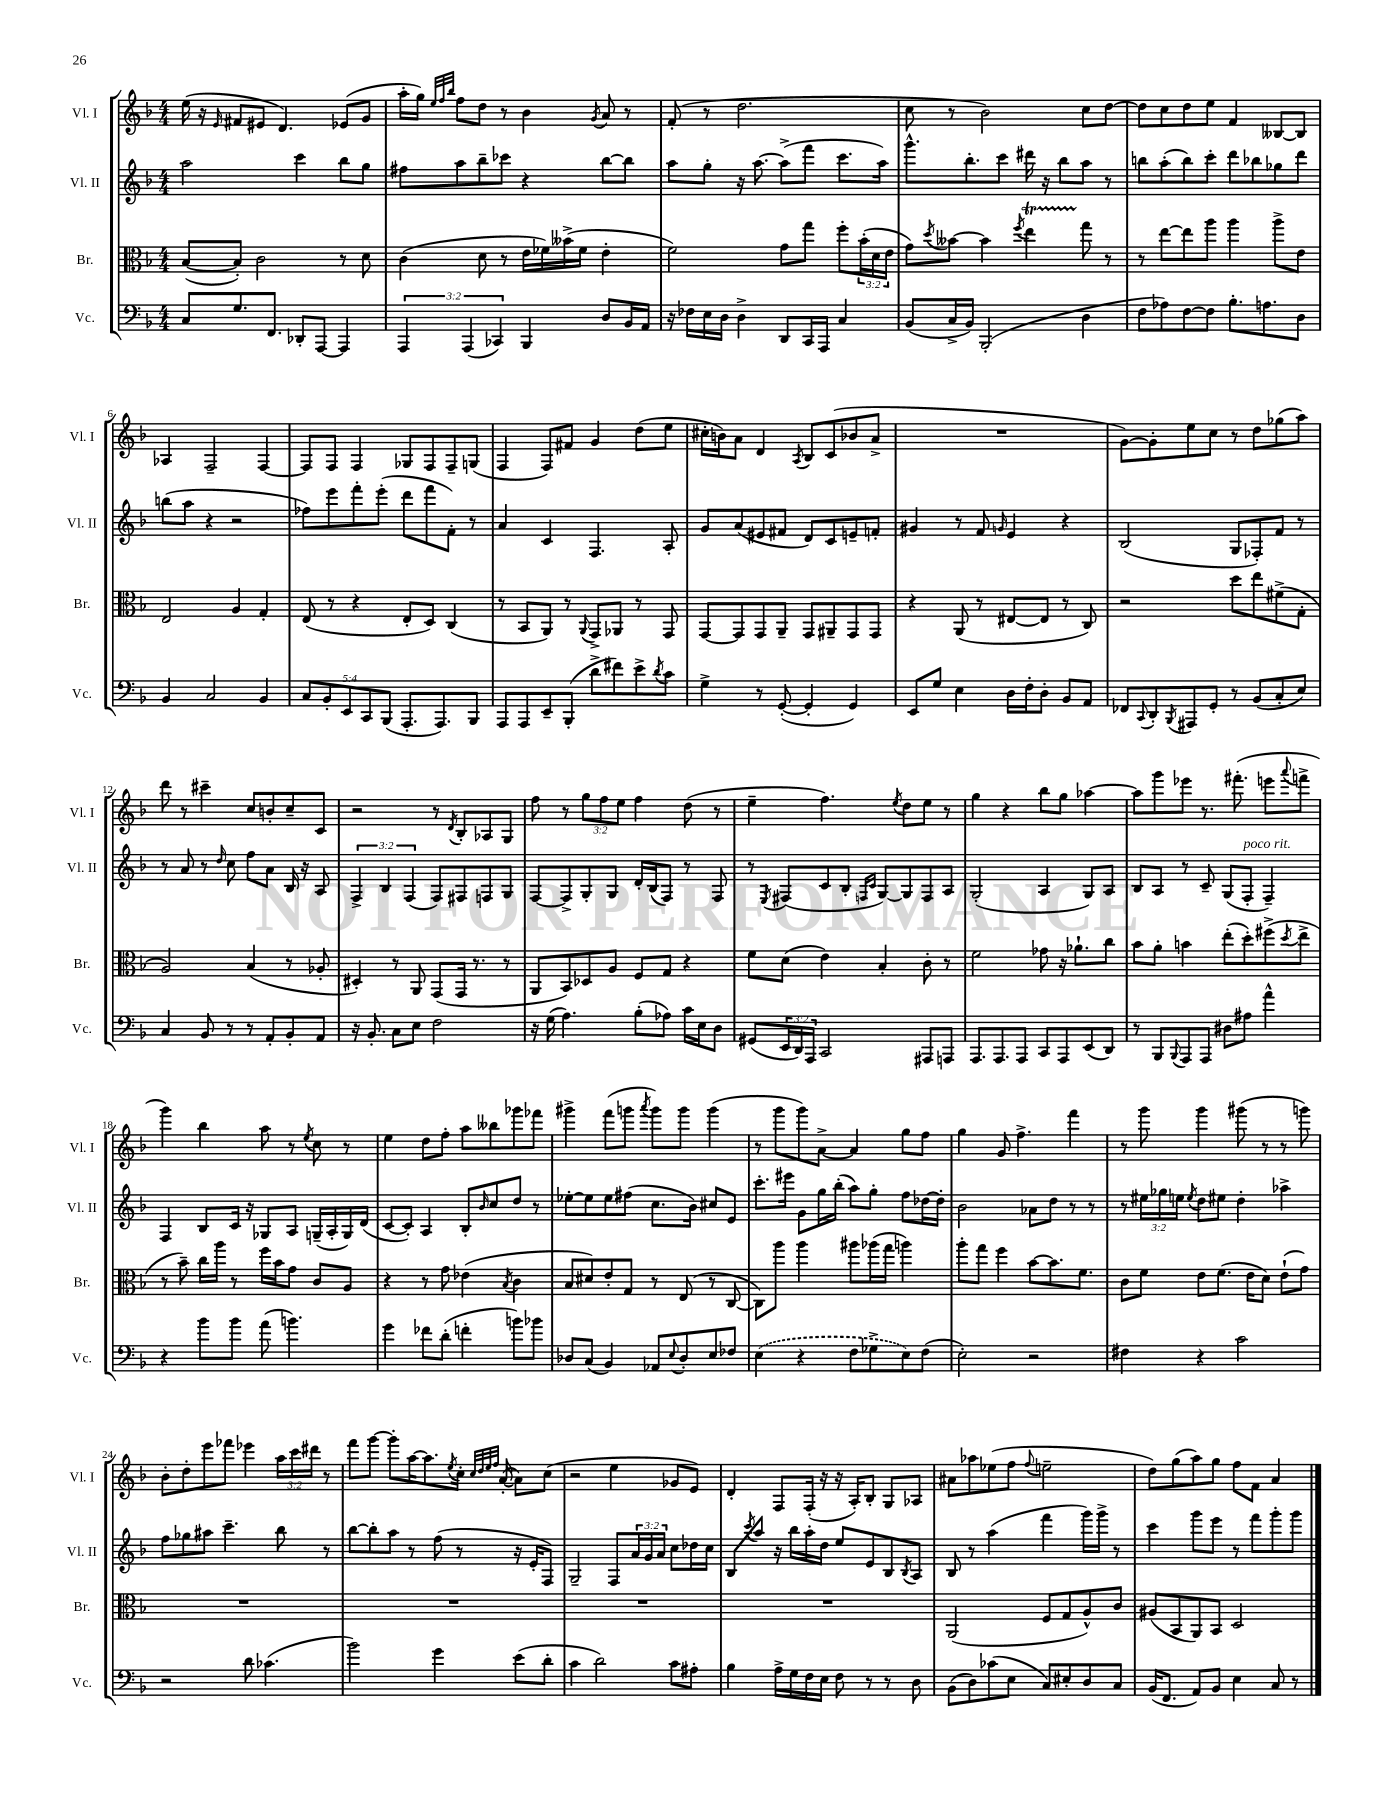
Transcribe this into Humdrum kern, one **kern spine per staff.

**kern	**kern	**kern	**kern
*staff4	*staff3	*staff2	*staff1
*clefF4	*clefC3	*clefG2	*clefG2
*k[b-]	*k[b-]	*k[b-]	*k[b-]
*M4/4	*M4/4	*M4/4	*M4/4
8C	([8B-	2aa	(16ee
.	.	.	16r
.	.	.	16qqe
8.G	8B-'])	.	8f#
.	2c	.	8e#
8.FF	.	.	.
.	.	.	4.d)
8DD-'	.	4ccc	.
[8AAA	.	.	.
4AAA]	8r	8bb-	(8e-
.	8d	8gg	8g
=	=	=	=
6AAA	(4c	8ff#	16aa'
.	.	.	16gg)
.	.	.	32qqee
.	.	.	32qqff
.	.	.	32qqbb-
.	.	8aa	8ff
(6AAA	.	.	.
.	8d	8bb-~	8dd
6CC-)	.	.	.
.	8r	8ccc-	8r
4BBB-	16e	4r	4b-
.	16f-)	.	.
.	(16b--^	.	.
.	16f-	.	.
.	.	.	8qg
8D	4e'	[8bb-	8a
16BB-	.	8bb-]	8r
16AA	.	.	.
=	=	=	=
16r	2f)	8aa	(8f'
16F-	.	.	.
16E	.	8gg'	8r
16D	.	.	.
4D^	.	16r	2.dd
.	.	[8.aa	.
8DD	8g	(8aa^]	.
16CC	8gg	8fff	.
16AAA	.	.	.
4C	8ff'	8.ccc	.
.	(24b-'	.	.
.	24d	.	.
.	.	16aa)	.
.	24e	.	.
=	=	=	=
(8BB-	8g)	8.ggg^^	8cc
.	8qdd	.	.
16C^	[8b--	.	8r
16BB-)	.	8.bb-'	.
(2BBB-'	4b--]	.	2b-)
.	.	8ccc	.
.	8qff	.	.
.	4ee	16ddd#	.
.	.	16r	.
.	.	8bb-	.
4D	8gg	8aa	8cc
.	8r	8r	[8dd
=	=	=	=
8F	8r	8bb	8dd]
8A-)	[8ee	(8aa'	8cc
[8F	8ee]	8bb)	8dd
8F]	8aa	8ccc'	8ee
8.B-'	4aa	8ddd	4f
.	.	8bb-	.
8.A	.	.	.
.	8aa^	8gg-	[8B--
8D	8e	8ddd	8B--]
=	=	=	=
4BB-	2E	(8bb	4A-
.	.	8aa	.
2C	.	4r	2F~
.	4A	2r	.
4BB-	4G'	.	[4F
=	=	=	=
10C	(8E	8ff-)	8F]
10BB-'	.	.	.
.	8r	8eee	8F
10EE	.	.	.
.	4r	8fff'	4F
10CC	.	.	.
.	.	(8eee'	.
(10BBB-	.	.	.
8.AAA'	8E'	8ddd	8G-
.	8D)	8fff	8F
8.AAA)	.	.	.
.	(4C	8f')	8F~
8BBB-	.	8r	(8G
=	=	=	=
8AAA	8r	4a	4F
8AAA	8BB-	.	.
8EE~	8AA)	4c	8F)
(8BBB-'	8r	.	8f#
.	8qqAA	.	.
8d^	8GG^	4.F	4g
8f#)	8AA-	.	.
8e^	8r	.	(8dd
8qd	.	.	.
8c	8GG	8A'	8ee
=	=	=	=
4G^	[8GG	8g	16cc#'
.	.	.	16b)
.	8GG]	(8a	8a
8r	8GG	8e#	4d
([8GG'	8AA~	8f#	.
.	.	.	8qA
4GG']	8GG	8d)	8B-
.	8AA#~	8c	(8c
4GG)	8GG	8e~	8b-
.	8GG	8f'	8a^
=	=	=	=
8EE	4r	4g#	1r
8G	.	.	.
4E	(8AA	8r	.
.	8r	8f	.
.	.	16qqg	.
16D	[8E#	4e	.
16F'	.	.	.
8D'	8E#]	.	.
8BB-	8r	4r	.
8AA	8C)	.	.
=	=	=	=
8FF-	2r	(2B-	[8g)
8qqCC	.	.	.
8DD'	.	.	8g']
8qBBB-	.	.	.
8AAA#	.	.	8ee
8GG'	.	.	8cc
8r	8dd	8G	8r
(8BB-	8ee	8F-')	8dd
8C'	(8f#^	8f	(8gg-
8E)	8G'	8r	8aa)
=	=	=	=
4C	2A)	8r	8ddd
.	.	8a	8r
8BB-	.	8r	4ccc#~
.	.	16qqdd	.
8r	.	8cc	.
8r	(4B-	8ff	8cc
8AA'	.	8a	8b'
8BB-'	8r	16B-	8cc~
.	.	16r	.
8AA	8A-'	8A	8c
=	=	=	=
16r	4D#')	6F^	2r
8.BB-'	.	.	.
.	.	6B-	.
8C	8r	.	.
.	.	(6F	.
8E	8AA	.	.
2F	(8GG	8F)	8r
.	.	.	8qd
.	16GG	8F#	8B-'
.	8.r	.	.
.	.	8F	8A-
.	8r	8G	8G
=	=	=	=
16r	8AA	[8F	8ff
(16G	.	.	.
4.A)	8BB-)	8F^]	8r
.	8D-	8G'	12gg
.	.	.	12ff
.	8A	8G	.
.	.	.	12ee
(8B-'	8F	16d'	4ff
.	.	(16B-	.
8A-)	8G	8F)	.
16c	4r	8r	(8dd
16E	.	.	.
8D	.	8F	8r
=	=	=	=
(8GG#	8f	8r	4ee~
.	.	8qE	.
24EE	(8d	(8F#	.
24DD)	.	.	.
24AAA	.	.	.
2CC	4e)	8c	4.ff)
.	.	8B-'	.
.	.	16qqF	.
.	.	16qqc	.
.	4B-'	[8G)	.
.	.	.	8qee
.	.	8G]	8dd
8AAA#	8c'	8F	8ee
8AAA	8r	8A	8r
=	=	=	=
8.AAA	2f	(2G'	4gg
8.AAA	.	.	.
.	.	.	4r
8AAA	.	.	.
8CC	8g-	4A	8bb-
8AAA	16r	.	8gg
.	8.a-`	.	.
(8EE	.	8G)	[4aa-
8DD)	8cc	8A	.
=	=	=	=
8r	8b-	8B-	8aa-]
8BBB-	8a'	8A	8ggg
8qqBBB-	.	.	.
8AAA	4b	8r	8eee-
8AAA	.	8c~	8.r
8D#	(8ee'	(8G	.
.	.	.	(8.fff#'
8A#	8dd')	8F'	.
4a^^	(8ff#^	4F~)	8eee
.	8qdd	.	8qqaaa
.	8ee^	.	8fff^
=	=	=	=
4r	8r	4F	4ggg)
.	8b-~)	.	.
8b-	16cc	8B-	4bb-
.	16aa	.	.
8b-	8r	16c	.
.	.	16r	.
(8a	16ff	8G-	8aa
.	16b-	.	.
4.b)	8g	8A	8r
.	.	.	8qee
.	8c	(16G~	8cc
.	.	16A'	.
.	8A	16G)	8r
.	.	(16d	.
=	=	=	=
4g	4r	[8c	4ee
.	.	8c'])	.
8f-	8r	4A	8dd
(8d'	8g	.	8ff'
4f'	(4e-	8B-'	8aa
.	.	16qqb-	.
.	.	8cc	8bb--
.	8qB-	.	.
8b)	4c	8dd	8ggg-
8b-	.	8r	8fff-
=	=	=	=
8D-	8B-	[8ee-'	4ggg#^
(8C	8d#)	8ee-]	.
4BB-)	8e'	8ee-	(8fff
.	8G	(8ff#	8ggg
.	.	.	8qaaa
8AA-	8r	8.cc	8ggg)
8qqE	.	.	.
8D-'	(8E	.	8ggg
.	.	16b-)	.
8E	8r	8cc#	(4ggg
8F-	[8C	8e	.
=	=	=	=
(4E	8C])	8.ccc'	8r
.	8aa	.	8ggg
.	.	16eee#	.
4r	4aa	8g	8ggg)
.	.	16gg	[8a^
.	.	(16bb-'	.
8F	8aa#	8aa)	4a]
8G-^	(16aa-	8gg'	.
.	16gg	.	.
8E)	4aa)	8ff	8gg
(8F	.	[16dd-	8ff
.	.	16dd-']	.
=	=	=	=
2E')	8aa'	2b-	4gg
.	8gg	.	.
.	4ff	.	8g
.	.	.	4.ff^
2r	[8b-	8a-	.
.	8.b-]	8dd	.
.	.	8r	4fff
.	8.f	.	.
.	.	8r	.
=	=	=	=
4F#	8c	8r	8r
.	8f	24ee#	8ggg
.	.	24gg-	.
.	.	24ee	.
.	.	8qee	.
4r	8e	8dd	4ggg
.	(8.f	8ee#	.
2c	.	4dd'	(8ggg#
.	16e	.	.
.	8d)	.	8r
.	(8e`	4aa-^	8r
.	8g)	.	8ggg)
=	=	=	=
2r	1r	8ff	8b-'
.	.	8gg-	8dd'
.	.	8aa#	8eee
.	.	4.ccc~	8fff-
8d	.	.	4eee-
(4.c-	.	.	.
.	.	8bb-	24aa
.	.	.	24ccc
.	.	.	24ddd#
.	.	8r	8r
=	=	=	=
2b-)	1r	[8bb-	8fff
.	.	8bb-']	[8ggg
.	.	8aa	8ggg']
.	.	8r	[16aa
.	.	.	8.aa]
4g	.	(8ff	.
.	.	.	8qee
.	.	8r	16cc'
.	.	.	32qqcc
.	.	.	32qqdd
.	.	.	32qqee
.	.	.	32qqff
.	.	.	([16a'
(8e	.	16r	8a])
.	.	16e'	.
8d'	.	8F)	(8cc
=	=	=	=
4c	1r	2G~	2r
2d)	.	.	.
.	.	8F	4ee
.	.	24a	.
.	.	24g	.
.	.	24a	.
8c	.	8cc	8g-
8A#'	.	16dd-	8e)
.	.	16cc	.
=	=	=	=
4B-	1r	8B-	4d'
.	.	8qccc	.
.	.	8aa	.
16A^	.	16r	8F
16G	.	16bb-	.
16F	.	16aa'	(16F'
16E	.	16dd	16r
8F	.	8ee	16r
.	.	.	16A')
8r	.	8e	8B-'
8r	.	8B-	8G
.	.	8qB-	.
8D	.	8A	8A-
=	=	=	=
(8BB-	(2AA	8B-	8a#
8D)	.	8r	8aa-
(8c-	.	(4aa	(8ee-
8E	.	.	8ff
.	.	.	8qqff
8C)	8F	4fff	2ee~
8E#'	8G	.	.
8D	8A^^)	16ggg)	.
.	.	16ggg^	.
8C	8c	8r	.
=	=	=	=
(16BB-	(8A#	4ccc	8dd)
8.FF	.	.	.
.	8BB-	.	(8gg
8AA)	8AA)	8ggg	8aa)
8BB-	8BB-	8eee	8gg
4E	2D	8r	8ff
.	.	8fff	8f
8C	.	8ggg'	4a
8r	.	8ggg	.
==	==	==	==
*-	*-	*-	*-
